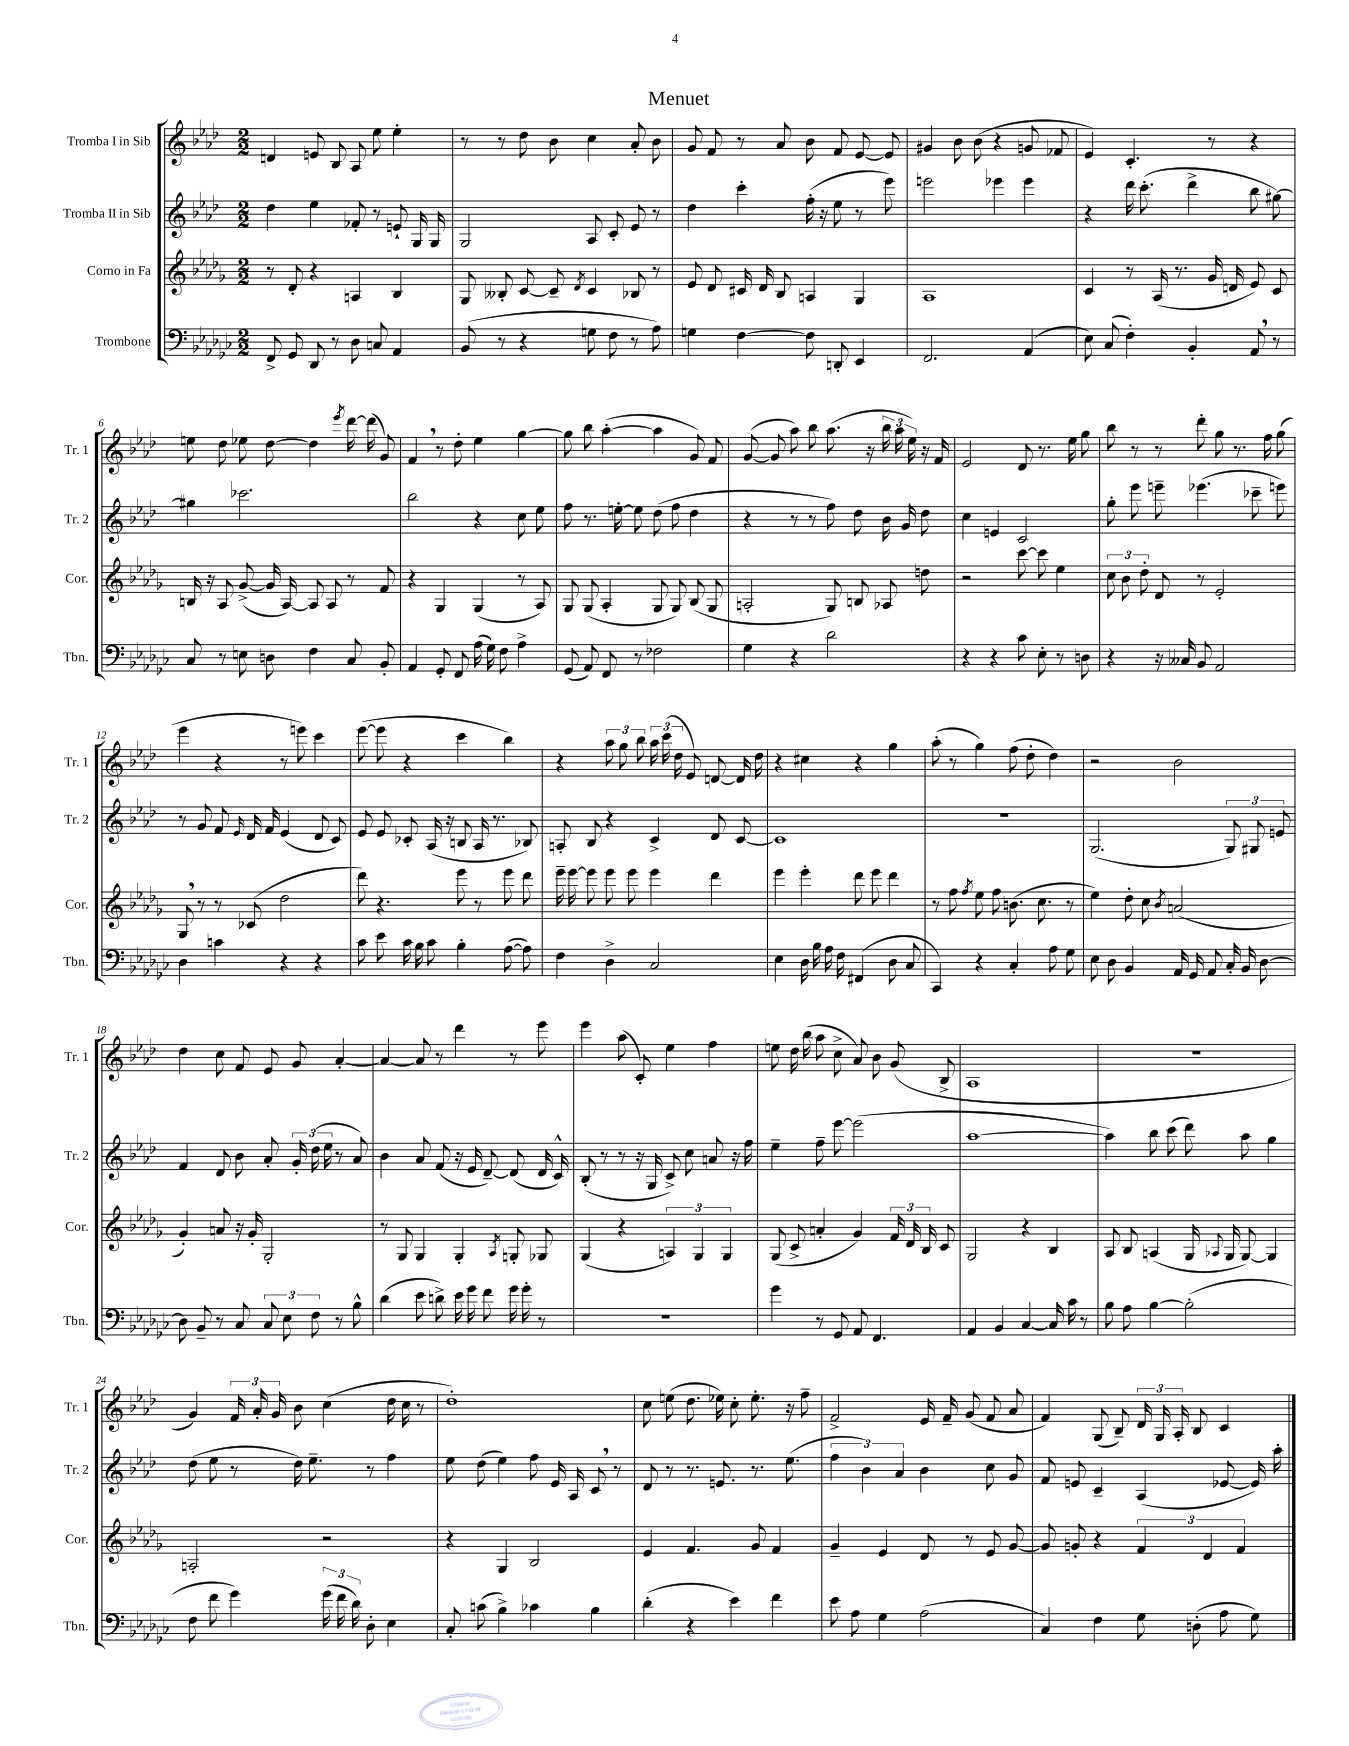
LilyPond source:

\header { title = "Menuet" }
<<
\new StaffGroup <<
\new Staff = "s0" \with { instrumentName = "Tromba I in Sib" shortInstrumentName = "Tr. 1" } {
    \clef treble \key aes \major \numericTimeSignature \time 2/2
    \autoBeamOff d'4 e'8 bes8 aes8 ees''8 ees''4-. |
    r8 r8 des''8 bes'8 c''4 aes'8-. bes'8 |
    g'8 f'8 r8 aes'8 bes'8 f'8 ees'8~ ees'8 |
    gis'4 bes'8 bes'8( r4 g'8 fes'8 |
    ees'4) c'4.-. r8 r4 |
    e''8 des''8 ees''8 des''8~ des''4 \acciaccatura { ees'''8 } des'''16~ des'''16( g'8) |
    f'4 \breathe r8 des''8-. ees''4 g''4~ |
    g''8 bes''8 aes''4~-.( aes''4 g'8) f'8 |
    g'8~( g'8 aes''8) bes''8 aes''8.( r16 \tuplet 3/2 { bes''16 aes''16 ees''16) } r16 f'16 |
    ees'2 des'8 r8. ees''16 g''8 |
    bes''8 r8 r8 des'''8-. g''8 r8. f''16 g''8( |
    ees'''4 r4 r8 e'''8) c'''4 |
    ees'''8~( ees'''8 r4 c'''4 bes''4) |
    r4 \tuplet 3/2 { aes''8 g''8 bes''8 } \tuplet 3/2 { aes''16 c'''16( des''16 } ees'8) d'8~ d'16 des''16 |
    r4 cis''4 r4 g''4 |
    aes''8-.( r8 g''4) f''8( des''8-. des''4) |
    r2 bes'2 |
    des''4 c''8 f'8 ees'8 g'8 aes'4~-. |
    aes'4~ aes'8 r8 des'''4 r8 ees'''8 |
    ees'''4 aes''8( c'8-.) ees''4 f''4 |
    e''8 des''16 bes''16( aes''8 c''8-> aes'8) bes'8 g'8( bes8-> |
    aes1 |
    R1 |
    g'4) \tuplet 3/2 { f'16 aes'16-. g'16 } bes'8 c''4( des''16 c''16 r8 |
    des''1-.) |
    c''8 e''8( des''8. ees''16) c''8-. ees''8.-. r16 f''8-- |
    f'2-> ees'16 f'16-- g'8( f'8 aes'8 |
    f'4) g8( bes8--) \tuplet 3/2 { des'16 g16 aes16-. } bes8 c'4 \bar "|." |
}
\new Staff = "s1" \with { instrumentName = "Tromba II in Sib" shortInstrumentName = "Tr. 2" } {
    \clef treble \key aes \major \numericTimeSignature \time 2/2
    \autoBeamOff des''4 ees''4 fes'8-. r8 e'8-! g16 g16 |
    g2 aes8 c'8-. ees'8 r8 |
    des''4 c'''4-. f''16-.( r16 ees''8 r8 ees'''8) |
    e'''2 ees'''4 ees'''4 |
    r4 des'''16 c'''8.-.( des'''4-> bes''8 gis''8~) |
    gis''4 ces'''2. |
    bes''2 r4 c''8 ees''8 |
    f''8 r8. e''16~-. e''8 des''8( f''8 des''4 |
    r4 r8 r8 f''8) des''8 bes'16 g'16 des''8 |
    c''4 e'4 c'2 |
    g''8-. ees'''8 e'''8-- ees'''4.( ces'''8-- e'''8) |
    r8 g'8 f'8 \grace { ees'16 } des'16 f'16 ees'4( des'8 c'8) |
    ees'8 ees'8 ces'8-. aes16( r16 b8 aes16 r8. bes8) |
    a8-. bes8 r4 c'4-> des'8 c'8~ |
    c'1 |
    r1 |
    g2.( \tuplet 3/2 { g8) gis8 e'8 } |
    f'4 des'8 bes'8 aes'8-. \tuplet 3/2 { g'16-. des''16( ees''16 } r8 aes'8) |
    bes'4 aes'8 f'8( r16 ees'16 des'8~--) des'8( des'16 c'16-^) |
    bes8-.( r8 r8 r16 g16 c'8->) c''8 a'8 r16 f''16 |
    ees''4-- f''8-- ees'''8~ ees'''2( |
    aes''1~ |
    aes''4) bes''8 c'''8( des'''8) aes''8 g''4 |
    des''8( ees''8 r8 des''16) ees''8.-- r8 f''4 |
    ees''8 des''8( ees''4) f''8 ees'16 aes16 c'8 \breathe r8 |
    des'8 r8 r8. e'8. r8. ees''8.( |
    \tuplet 3/2 { f''4 bes'4) aes'4 } bes'4 c''8 g'8 |
    f'8 e'8 c'4-- aes4( ees'8~ ees'16) aes''16-. \bar "|." |
}
\new Staff = "s2" \with { instrumentName = "Corno in Fa" shortInstrumentName = "Cor." } {
    \clef treble \key des \major \numericTimeSignature \time 2/2
    \autoBeamOff r8 des'8-. r4 a4 bes4 |
    ges8 beses8-. c'8~ c'8-- \acciaccatura { des'8 } c'4 bes8 r8 |
    ees'8 des'8 cis'16 des'16 bes8 a4 ges4 |
    aes1 |
    c'4 r8 aes16( r8. ges'16 d'16 ees'8) c'8 |
    b16 r16 aes8 ges'8~->( ges'16 aes16~) aes8 aes8 r8 f'8 |
    r4 ges4 ges4( r8 aes8) |
    ges8 ges8( aes4-. ges8 ges8) bes8( ges8 |
    a2-. ges8) b8 aes8 d''8 |
    r2 c'''8~ c'''8 ees''4 |
    \tuplet 3/2 { c''8 bes'8 des''8-. } des'8 r8 ees'2-. |
    ges8 \breathe r8 r8 ces'8( des''2 |
    des'''8) r4. ees'''8 r8 ees'''8 des'''8 |
    ees'''16-- ees'''16~ ees'''8 ees'''8 ees'''8 ees'''4 des'''4 |
    ees'''4 ees'''4-. des'''8 ees'''8 des'''4 |
    r8 f''8 \acciaccatura { f''8 } ees''8 f''8 b'8.( c''8. r8 |
    ees''4) des''8-. c''8 \acciaccatura { bes'8 } a'2( |
    ges'4-.) a'8 r16 ges'16-. ges2-. |
    r8 ges8 ges4 ges4-. \acciaccatura { aes8 } g8-. ges8 |
    ges4( r4 \tuplet 3/2 { a4) ges4 ges4 } |
    ges8( c'8-> a'4-. ges'4) \tuplet 3/2 { f'16 des'16 bes16 } c'8 |
    ges2 r4 bes4 |
    aes8 bes8 a4( ges16 \appoggiatura { aes8 } ges16 ges8~) ges4 |
    a2-. r2 |
    r4 ges4 bes2 |
    ees'4 f'4. ges'8 f'4 |
    ges'4-- ees'4 des'8 r8 ees'8 ges'8~ |
    ges'8 g'8-. r4 \tuplet 3/2 { f'4 des'4 f'4 } \bar "|." |
}
\new Staff = "s3" \with { instrumentName = "Trombone" shortInstrumentName = "Tbn." } {
    \clef bass \key ges \major \numericTimeSignature \time 2/2
    \autoBeamOff f,8-> ges,8 des,8 r8 des8 c8 aes,4 |
    bes,8( r8 r4 g8 f8 r8 aes8) |
    g4 f4~ f8 d,8-. ees,4 |
    f,2. aes,4( |
    ees8) ces8( f4-.) bes,4-. aes,8 \breathe r8 |
    ces8 r8 e8 d8 f4 ces8 bes,8-. |
    aes,4 ges,8-. f,8 aes16( ges16) f8 aes4-> |
    ges,8( aes,8) f,8 r8 fes2 |
    ges4 r4 des'2 |
    r4 r4 ces'8 ees8-. r8 d8 |
    r4 r16 ceses16 bes,8 aes,2 |
    des4 c'4 r4 r4 |
    ces'8 ees'8 ces'16 bes16 ces'8 bes4-. aes8~( aes8) |
    f4 des4-> ces2 |
    ees4 des16 bes16 aes16 f16 fis,4( des8 ces8 |
    ces,4) r4 ces4-. aes8 ges8 |
    ees8 des8 bes,4 aes,16 ges,16 aes,8 ces16-. bes,16 des8~ |
    des8 bes,8-- r8 ces8 \tuplet 3/2 { ces8 ees8 f8 } r8 bes8-^ |
    des'4( ees'8 d'8->) ees'16 ges'16 f'8 ges'16 ges'16-. r8 |
    R1 |
    ges'4 r8 ges,8 aes,8 f,4. |
    aes,4 bes,4 ces4~ ces16 ces'16 r8 |
    bes8 aes8 bes4~ bes2-.( |
    f8 f'8 ges'4) \tuplet 3/2 { ges'16( f'16 des'16) } des8-. ees4 |
    ces8-. c'8( bes4->) ces'4 bes4 |
    des'4-.( r4 ees'4) f'4 |
    ees'8 aes8 ges4 aes2( |
    ces4) f4 ges8 d8-.( aes8 ges8) \bar "|." |
}
>>
>>
